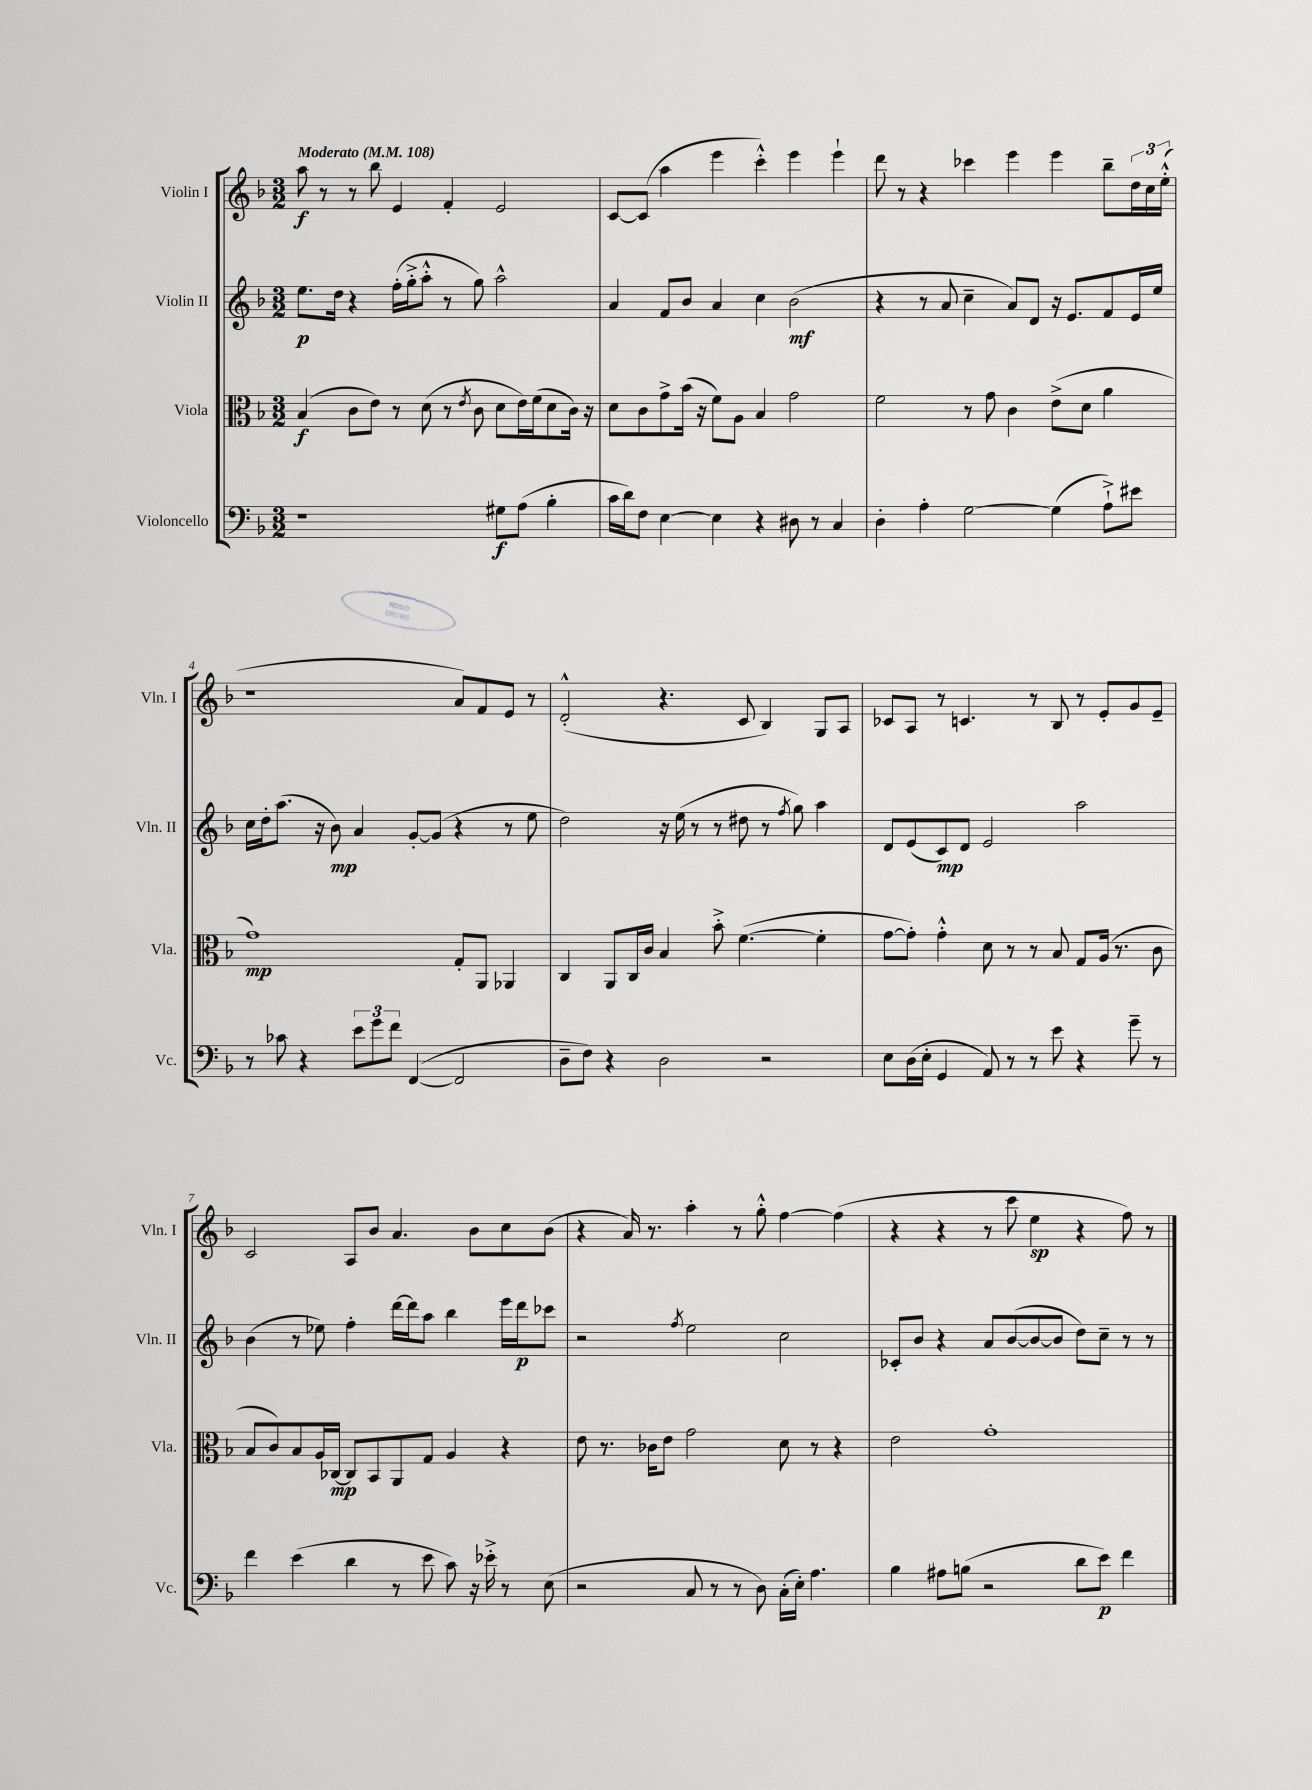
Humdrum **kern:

**kern	**dynam	**kern	**dynam	**kern	**dynam	**kern	**dynam
*part4	*part4	*part3	*part3	*part2	*part2	*part1	*part1
*staff4	*staff4	*staff3	*staff3	*staff2	*staff2	*staff1	*staff1
*I"Violoncello	*	*I"Viola	*	*I"Violin II	*	*I"Violin I	*
*I'Vc.	*	*I'Vla.	*	*I'Vln. II	*	*I'Vln. I	*
*clefF4	*	*clefC3	*	*clefG2	*	*clefG2	*
*k[b-]	*	*k[b-]	*	*k[b-]	*	*k[b-]	*
*M3/2	*	*M3/2	*	*M3/2	*	*M3/2	*
*MM108	*	*MM108	*	*MM108	*	*MM108	*
=1	=1	=1	=1	=1	=1	=1	=1
!	!	!	!	!	!	!LO:TX:a:B:t=Moderato	!
1r	.	(4B-/	f	8.ee\L	p	8aa\	f
.	.	.	.	.	.	8r	.
.	.	.	.	16dd\Jk	.	.	.
.	.	8c\L	.	4r	.	8r	.
.	.	8e\J)	.	.	.	8bb-\	.
.	.	8r	.	(16ff'\LL	.	4e/	.
.	.	.	.	16gg'^\J	.	.	.
.	.	(8d\	.	8aa'^^\J	.	.	.
.	.	8r	.	8r	.	4f'/	.
.	.	8qe/	.	.	.	.	.
.	.	8c\	.	8gg\)	.	.	.
8G#X\L	f	8d\L	.	2aa^^\	.	2e/	.
(8A\J	.	16e\L)	.	.	.	.	.
.	.	(16f\J	.	.	.	.	.
4B-'\	.	8d\	.	.	.	.	.
.	.	16c\Jk)	.	.	.	.	.
.	.	16r	.	.	.	.	.
=2	=2	=2	=2	=2	=2	=2	=2
16c\LL	.	8d\L	.	4a/	.	[8c/L	.
16d\J)	.	.	.	.	.	.	.
8F\J	.	8c\	.	.	.	(8c/J]	.
[4E\	.	8g^\	.	8f/L	.	4aa\	.
.	.	(16b-\Jk	.	8b-/J	.	.	.
.	.	16r	.	.	.	.	.
4E\]	.	8f\L)	.	4a/	.	4eee\	.
.	.	8A\J	.	.	.	.	.
4r	.	4B-/	.	4cc\	.	4ccc'^^\)	.
8D#X\	.	2g\	.	(2b-\	mf	4eee\	.
8r	.	.	.	.	.	.	.
4C/	.	.	.	.	.	4eee`\	.
=3	=3	=3	=3	=3	=3	=3	=3
4D'\	.	2f\	.	4r	.	8ddd\	.
.	.	.	.	.	.	8r	.
4A'\	.	.	.	8r	.	4r	.
.	.	.	.	8a/	.	.	.
[2G\	.	8r	.	4cc~\	.	4ccc-X\	.
.	.	8g\	.	.	.	.	.
.	.	4c\	.	8a/L)	.	4eee\	.
.	.	.	.	8d/J	.	.	.
(4G\]	.	(8e^\L	.	16r	.	4eee\	.
.	.	.	.	8.e/L	.	.	.
.	.	8d\J	.	.	.	.	.
8A`^\L)	.	4a\	.	8f/	.	8bb-~\L	.
8e#X\J	.	.	.	16e/L	.	24dd\L	.
.	.	.	.	.	.	24cc\	.
.	.	.	.	16ee/JJ	.	.	.
.	.	.	.	.	.	(24ee'^^\JJ	.
!!LO:LB:g=z
=4	=4	=4	=4	=4	=4	=4	=4
8r	.	1g)	mp	16cc\LL	.	1r	.
.	.	.	.	16dd'\J	.	.	.
8c-X\	.	.	.	(8.aa\J	.	.	.
4r	.	.	.	.	.	.	.
.	.	.	.	16r	.	.	.
.	.	.	.	8b-\)	mp	.	.
12e\L	.	.	.	4a/	.	.	.
12g\	.	.	.	.	.	.	.
12f\J	.	.	.	.	.	.	.
([4FF/	.	.	.	[8g'/L	.	.	.
.	.	.	.	(8g/J]	.	.	.
2FF/]	.	8G'/L	.	4r	.	8a/L)	.
.	.	8AA/J	.	.	.	8f/	.
.	.	4AA-X/	.	8r	.	8e/J	.
.	.	.	.	8ee\	.	8r	.
=5	=5	=5	=5	=5	=5	=5	=5
8D~\L	.	4C/	.	2dd\)	.	(2d'^^/	.
8F\J)	.	.	.	.	.	.	.
4r	.	8AA/L	.	.	.	.	.
.	.	16C/L	.	.	.	.	.
.	.	16c/JJ	.	.	.	.	.
2D\	.	4B-/	.	16r	.	4.r	.
.	.	.	.	(16ee\	.	.	.
.	.	.	.	8r	.	.	.
.	.	8b-'^\	.	8r	.	.	.
.	.	([4.f\	.	8dd#X\	.	8c/	.
2r	.	.	.	8r	.	4B-/)	.
.	.	.	.	8qff/	.	.	.
.	.	.	.	8gg\)	.	.	.
.	.	4f'\]	.	4aa\	.	8G/L	.
.	.	.	.	.	.	8A/J	.
=6	=6	=6	=6	=6	=6	=6	=6
8E\L	.	[8g\L	.	8d/L	.	8c-X/L	.
(16D\L	.	8g'\J])	.	(8e/	.	8A/J	.
16E'\JJ	.	.	.	.	.	.	.
4GG/	.	4g'^^\	.	8c/)	mp	8r	.
.	.	.	.	8d/J	.	4.cn/	.
8AA/)	.	8d\	.	2e/	.	.	.
8r	.	8r	.	.	.	.	.
8r	.	8r	.	.	.	8r	.
8e\	.	8B-/	.	.	.	8B-/	.
4r	.	8G/L	.	2aa\	.	8r	.
.	.	(16A/Jk	.	.	.	8e'/L	.
.	.	8.r	.	.	.	.	.
8g~\	.	.	.	.	.	8g/	.
8r	.	8c\	.	.	.	8e~/J	.
!!LO:LB:g=z
=7	=7	=7	=7	=7	=7	=7	=7
4f\	.	8B-/L	.	(4b-\	.	2c/	.
.	.	8c/)	.	.	.	.	.
(4e\	.	8B-/	.	8r	.	.	.
.	.	16A/L	.	8ee-X\)	.	.	.
.	.	[16C-X/JJ	mp	.	.	.	.
4d\	.	8C-/L]	.	4ff'\	.	8A/L	.
.	.	8BB-/	.	.	.	8b-/J	.
8r	.	8AA/	.	[16ddd\LL	.	4.a/	.
.	.	.	.	16ddd\J]	.	.	.
8e\	.	8G/J	.	8aa\J	.	.	.
8c\)	.	4A/	.	4bb-\	.	.	.
16r	.	.	.	.	.	8b-\L	.
16e-X'^\	.	.	.	.	.	.	.
8r	.	4r	.	16eee\LL	.	8cc\	.
.	.	.	.	16ddd\J	p	.	.
(8E\	.	.	.	8ccc-X\J	.	(8b-\J	.
=8	=8	=8	=8	=8	=8	=8	=8
2r	.	8e\	.	2r	.	4r	.
.	.	8.r	.	.	.	.	.
.	.	.	.	.	.	16a/)	.
.	.	16c-X\KL	.	.	.	8.r	.
.	.	8e\J	.	.	.	.	.
.	.	.	.	8qff/	.	.	.
8C/	.	2g\	.	2ee\	.	4aa'\	.
8r	.	.	.	.	.	.	.
8r	.	.	.	.	.	8r	.
8D\)	.	.	.	.	.	8gg'^^\	.
(16C'\LL	.	8d\	.	2cc\	.	[4ff\	.
16E'\JJ)	.	.	.	.	.	.	.
4.A\	.	8r	.	.	.	.	.
.	.	4r	.	.	.	(4ff\]	.
=9	=9	=9	=9	=9	=9	=9	=9
4B-\	.	2e\	.	8c-X'/L	.	4r	.
.	.	.	.	8b-/J	.	.	.
8A#X\L	.	.	.	4r	.	4r	.
(8Bn\J	.	.	.	.	.	.	.
2r	.	1g'	.	8a/L	.	8r	.
.	.	.	.	([8b-/	.	8ccc\	.
.	.	.	.	8b-/_	.	4ee\	sp
.	.	.	.	8b-/J]	.	.	.
8d\L	.	.	.	8dd\L)	.	4r	.
8e\J)	p	.	.	8cc~\J	.	.	.
4f\	.	.	.	8r	.	8ff\)	.
.	.	.	.	8r	.	8r	.
==	==	==	==	==	==	==	==
*-	*-	*-	*-	*-	*-	*-	*-
